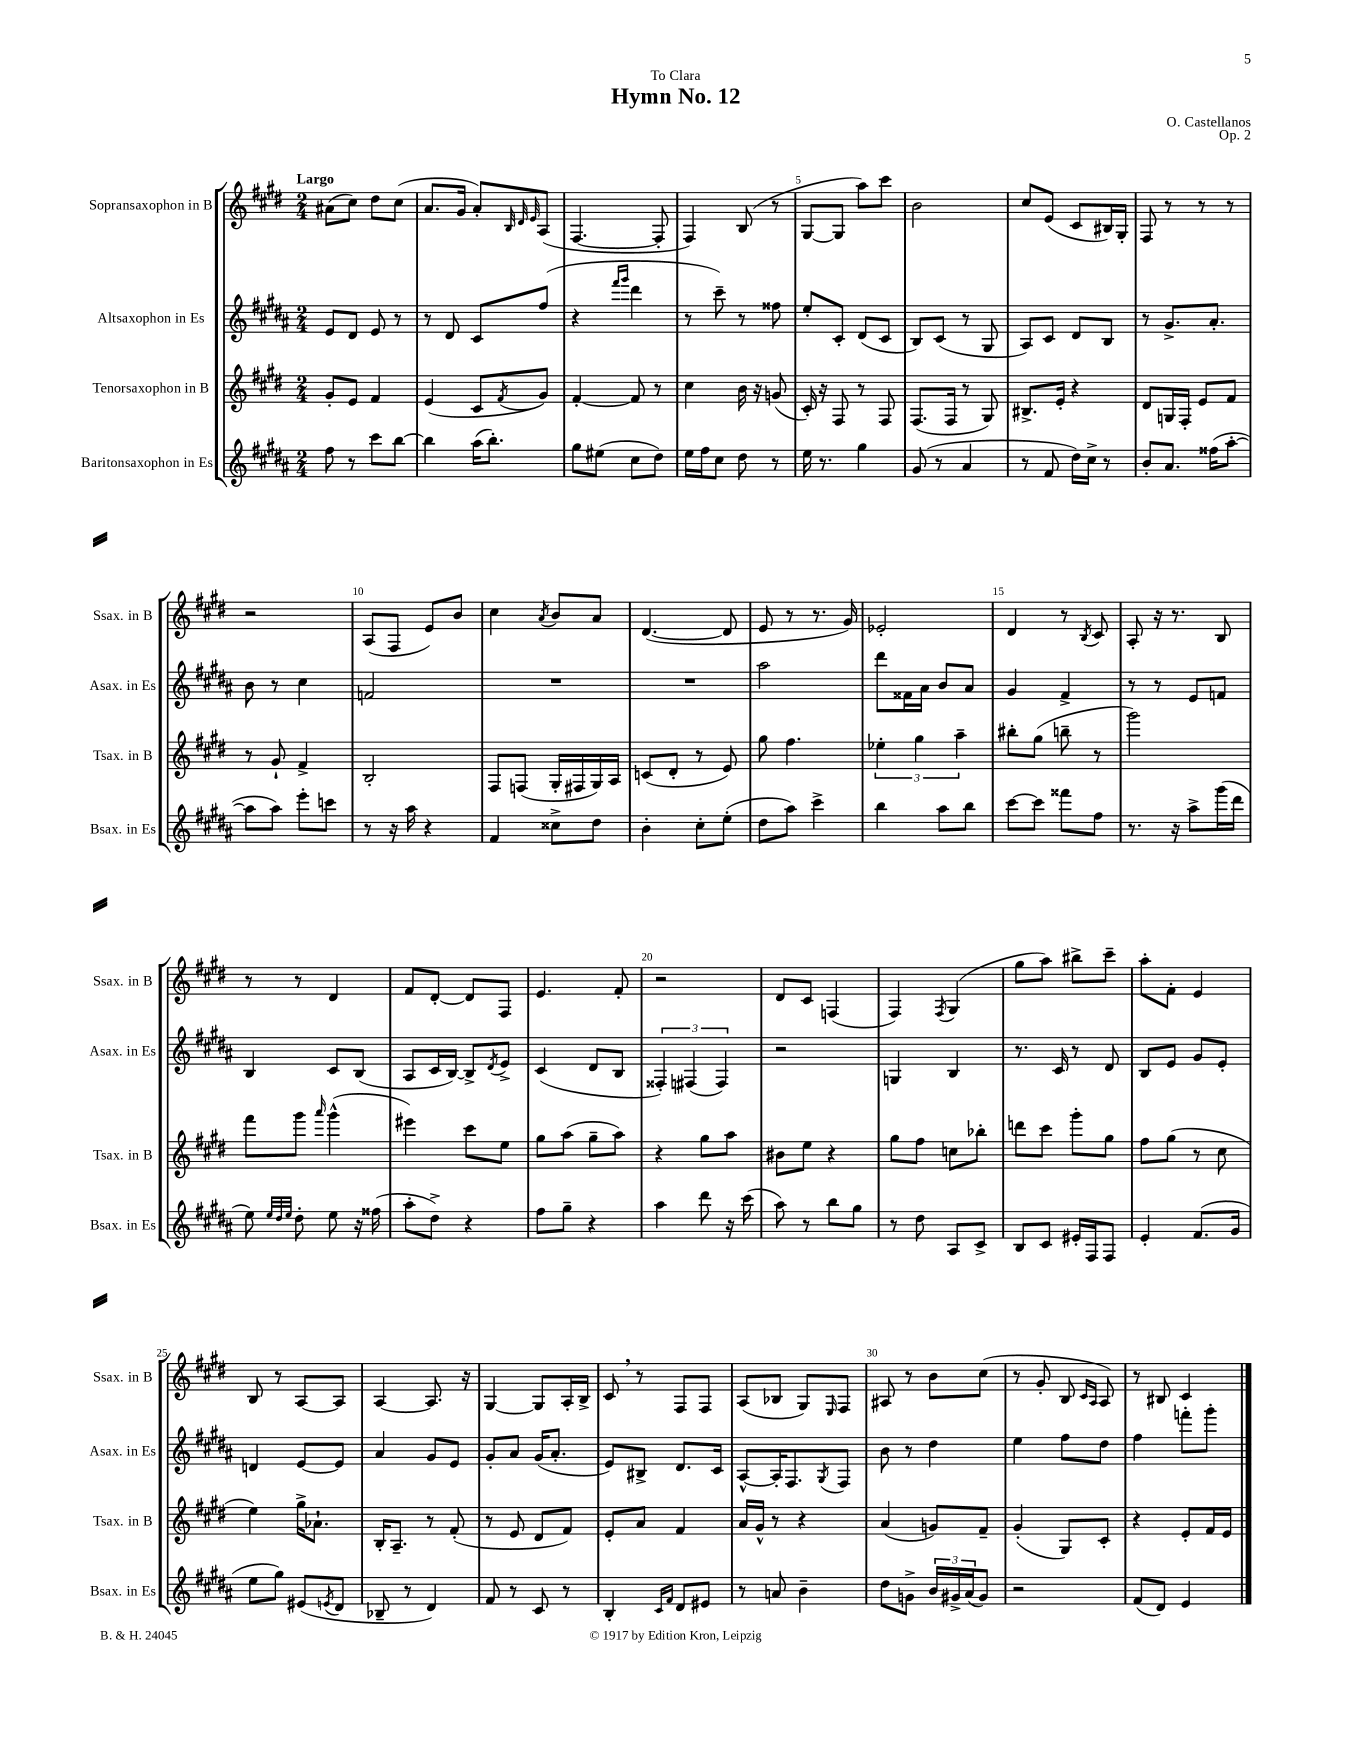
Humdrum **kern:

**kern	**kern	**kern	**kern
*part4	*part3	*part2	*part1
*staff4	*staff3	*staff2	*staff1
*I"Baritonsaxophon in Es	*I"Tenorsaxophon in B	*I"Altsaxophon in Es	*I"Sopransaxophon in B
*I'Bsax. in Es	*I'Tsax. in B	*I'Asax. in Es	*I'Ssax. in B
*clefG2	*clefG2	*clefG2	*clefG2
*k[f#c#g#d#a#]	*k[f#c#g#d#]	*k[f#c#g#d#a#]	*k[f#c#g#d#]
*M2/4	*M2/4	*M2/4	*M2/4
=1	=1	=1	=1
!	!	!	!LO:TX:a:B:t=Largo
8ff#\	8g#'/L	8e/L	(8a#X\L
8r	8e/J	8d#/J	8cc#\J)
8ccc#\L	4f#/	8e/	8dd#\L
[8bb\J	.	8r	(8cc#\J
=2	=2	=2	=2
4bb\]	(4e/	8r	8.a/L
.	.	8d#/	.
.	.	.	16g#/Jk
(16aa#\KL	8c#/L	8c#/L	8a'/L)
8.bb'\J)	.	.	.
.	.	.	32qqB/
.	.	.	32qqd#/
.	8qf#/	.	32qqe/
.	8g#/J)	(8ff#/J	(8A/J
=3	=3	=3	=3
8gg#\L	[4f#'/	4r	[4.F#/
(8ee#X\J	.	.	.
.	.	16qqfff#/LL	.
.	.	16qqggg#/JJ	.
8cc#\L	8f#/]	4ddd#\	.
8dd#\J)	8r	.	8F#'/]
=4	=4	=4	=4
16ee\LL	4cc#\	8r	4F#/)
16ff#\J	.	.	.
8cc#\J	.	8ccc#~\)	.
8dd#\	16b\	8r	(8B/
.	16r	.	.
8r	(8gn/	8ff##X\	8r
=5	=5	=5	=5
16ee\	16c#'/)	8ee'/L	[8G#/L
8.r	16r	.	.
.	8F#/	8c#'/J	8G#/J]
4gg#\	8r	(8d#/L	8aa\L)
.	8F#/	8c#/J	8ccc#\J
=6	=6	=6	=6
(8g#/	(8.F#/L	8B/L)	2b\
8r	.	(8c#/J	.
.	16F#/Jk	.	.
4a#/	8r	8r	.
.	8G#/)	8G#/	.
=7	=7	=7	=7
8r	8.B#X^/L	8A#/L)	8cc#/L
8f#/	.	8c#/J	(8e/J
.	16e'/Jk	.	.
16dd#\LL)	4r	8d#/L	8c#/L
16cc#^\JJ	.	.	.
8r	.	8B/J	16B#X/L)
.	.	.	16G#'/JJ
=8	=8	=8	=8
8b'/L	8d#/L	8r	8F#/
8.a#/J	16Gn/L	8.g#^/L	8r
.	16F#'/JJ	.	.
.	8e/L	.	8r
(16ff##X\KL	.	8.a#'/J	.
[8aa#'\J	8f#/J	.	8r
!!LO:LB:g=z
=9	=9	=9	=9
8aa#\L]	8r	8b\	2r
8aa#\J)	8g#`/	8r	.
8eee'\L	4f#^/	4cc#\	.
8cccn\J	.	.	.
=10	=10	=10	=10
8r	2B'/	2fn/	(8A/L
16r	.	.	8F#/J
16aa#\	.	.	.
4r	.	.	8e/L)
.	.	.	8b/J
=11	=11	=11	=11
4f#/	8F#/L	2r	4cc#\
.	(8Fn/J	.	.
.	.	.	8qa/
8cc##X^\L	16G#'/LL	.	8b/L
.	16F#X/	.	.
8dd#\J	16G#/)	.	8a/J
.	16A/JJ	.	.
=12	=12	=12	=12
4b'\	(8cn/L	2r	([4.d#/
.	8d#'/J	.	.
8cc#'\L	8r	.	.
(8ee'\J	8e/)	.	8d#/]
=13	=13	=13	=13
8dd#\L	8gg#\	2aa#\	8e/
8aa#\J)	4.ff#\	.	8r
4ccc#^\	.	.	8.r
.	.	.	16g#/)
=14	=14	=14	=14
4bb\	6ee-X'\	8ddd#\L	2e-X'/
.	.	16f##X\L	.
.	6gg#\	.	.
.	.	16a#\JJ	.
8aa#\L	.	8b/L	.
.	6aa~\	.	.
8bb\J	.	8a#/J	.
=15	=15	=15	=15
[8ccc#\L	8bb#X'\L	4g#/	4d#/
8ccc#\J]	(8gg#\J	.	.
8fff##X\L	8bbn~\	4f#^/	8r
.	.	.	8qB/
8ff#\J	8r	.	8c#/
=16	=16	=16	=16
8.r	2ggg#\)	8r	8A'/
.	.	8r	16r
16r	.	.	8.r
8aa#^\L	.	8e/L	.
(16ggg#\L	.	8fn/J	8B/
16ddd#\JJ	.	.	.
!!LO:LB:g=z
=17	=17	=17	=17
8ee\)	8fff#\L	4B/	8r
32qqee/LLL	.	.	.
32qqdd#/	.	.	.
32qqee/JJJ	.	.	.
8dd#'\	8ggg#\J	.	8r
.	16qqaaa/	.	.
8ee\	(4ggg#^^\	8c#/L	4d#/
16r	.	(8B/J	.
(16ff##X\	.	.	.
=18	=18	=18	=18
8aa#'\L	4eee#X\)	8A#/L	8f#/L
8dd#^\J)	.	16c#/L	[8d#'/J
.	.	[16B/JJ)	.
4r	8ccc#\L	8B^/L]	8d#/L]
.	.	8qd#/	.
.	8ee\J	8e^/J	8F#/J
=19	=19	=19	=19
8ff#\L	8gg#\L	(4c#/	4.e/
8gg#~\J	(8aa\J	.	.
4r	8gg#~\L	8d#/L	.
.	8aa\J)	8B/J	8f#'/
=20	=20	=20	=20
4aa#\	4r	6F##X'/)	2r
.	.	(6F#X/	.
8ddd#\	8gg#\L	.	.
.	.	6F#/)	.
16r	8aa\J	.	.
(16ccc#\	.	.	.
=21	=21	=21	=21
8aa#\)	8b#X\L	2r	8d#/L
8r	8ee\J	.	8c#/J
8bb\L	4r	.	(4Fn/
8gg#\J	.	.	.
=22	=22	=22	=22
8r	8gg#\L	4Gn/	4F#/)
8dd#\	8ff#\J	.	.
.	.	.	8qF#/
8A#/L	8ccn\L	4B/	(4G#/
8c#^/J	8bb-X'\J	.	.
=23	=23	=23	=23
8B/L	8dddn\L	8.r	8gg#\L
8c#/J	8ccc#\J	.	8aa\J)
.	.	16c#/	.
16e#X'/LL	8ggg#'\L	8r	8bb#X^\L
16F#/J	.	.	.
8F#/J	8gg#\J	8d#/	8ccc#~\J
=24	=24	=24	=24
4e'/	8ff#\L	8B/L	8aa'\L
.	(8gg#\J	8e/J	8f#'\J
(8.f#/L	8r	8g#/L	4e/
.	8cc#\	8e'/J	.
16g#/Jk	.	.	.
!!LO:LB:g=z
=25	=25	=25	=25
8ee\L	4ee\)	4dn/	8B/
8gg#\J)	.	.	8r
(8e#X/L	16gg#^\KL	[8e/L	[8A/L
.	8.a-X`\J	.	.
8qen/	.	.	.
8d#/J	.	8e/J]	8A/J]
=26	=26	=26	=26
8B-X~/	16B'/KL	4a#/	[4A/
.	8.A~/J	.	.
8r	.	.	.
4d#/)	8r	8g#/L	8.A/]
.	(8f#'/	8e/J	.
.	.	.	16r
=27	=27	=27	=27
8f#/	8r	8g#'/L	[4G#/
8r	8e/	8a#/J	.
8c#/	8d#/L	(16g#/KL	8G#/L]
.	.	8.a#'/J	.
8r	8f#/J)	.	16A'/L
.	.	.	16B^/JJ
=28	=28	=28	=28
4B'/	8e'/L	8e/L)	8c#,/
.	8a/J	8B#X^/J	8r
16qqc#/LL	.	.	.
16qqf#/JJ	.	.	.
8d#/L	4f#/	8.d#/L	8F#/L
8e#X/J	.	.	8F#/J
.	.	16c#/Jk	.
=29	=29	=29	=29
8r	16a/LL	[8A#^^/L	(8A/L
.	16g#^^/JJ	.	.
8an/	8r	16A#'/K]	8B-X/J
.	.	8.F#/	.
4b~\	4r	.	8G#/L)
.	.	8qG#/	16qqE/
.	.	8F#/J	8F#/J
=30	=30	=30	=30
8dd#\L	(4a/	8b\	8A#X/
8gn^\J	.	8r	8r
24b/LL	8gn/L)	4dd#\	8b\L
24g#X^/	.	.	.
(24a#/J	.	.	.
8g#/J)	8f#~/J	.	(8cc#\J
=31	=31	=31	=31
2r	(4g#'/	4ee\	8r
.	.	.	8g#'/
.	8G#/L)	8ff#\L	8B/
.	.	.	16qqc#/LL
.	.	.	16qqA/JJ
.	8c#'/J	8dd#\J	8A/)
=32	=32	=32	=32
(8f#/L	4r	4ff#\	8r
8d#/J)	.	.	8B#X/
4e/	8e'/L	8fffn'\L	4c#/
.	16f#/L	8ggg#'\J	.
.	16e/JJ	.	.
==	==	==	==
*-	*-	*-	*-
